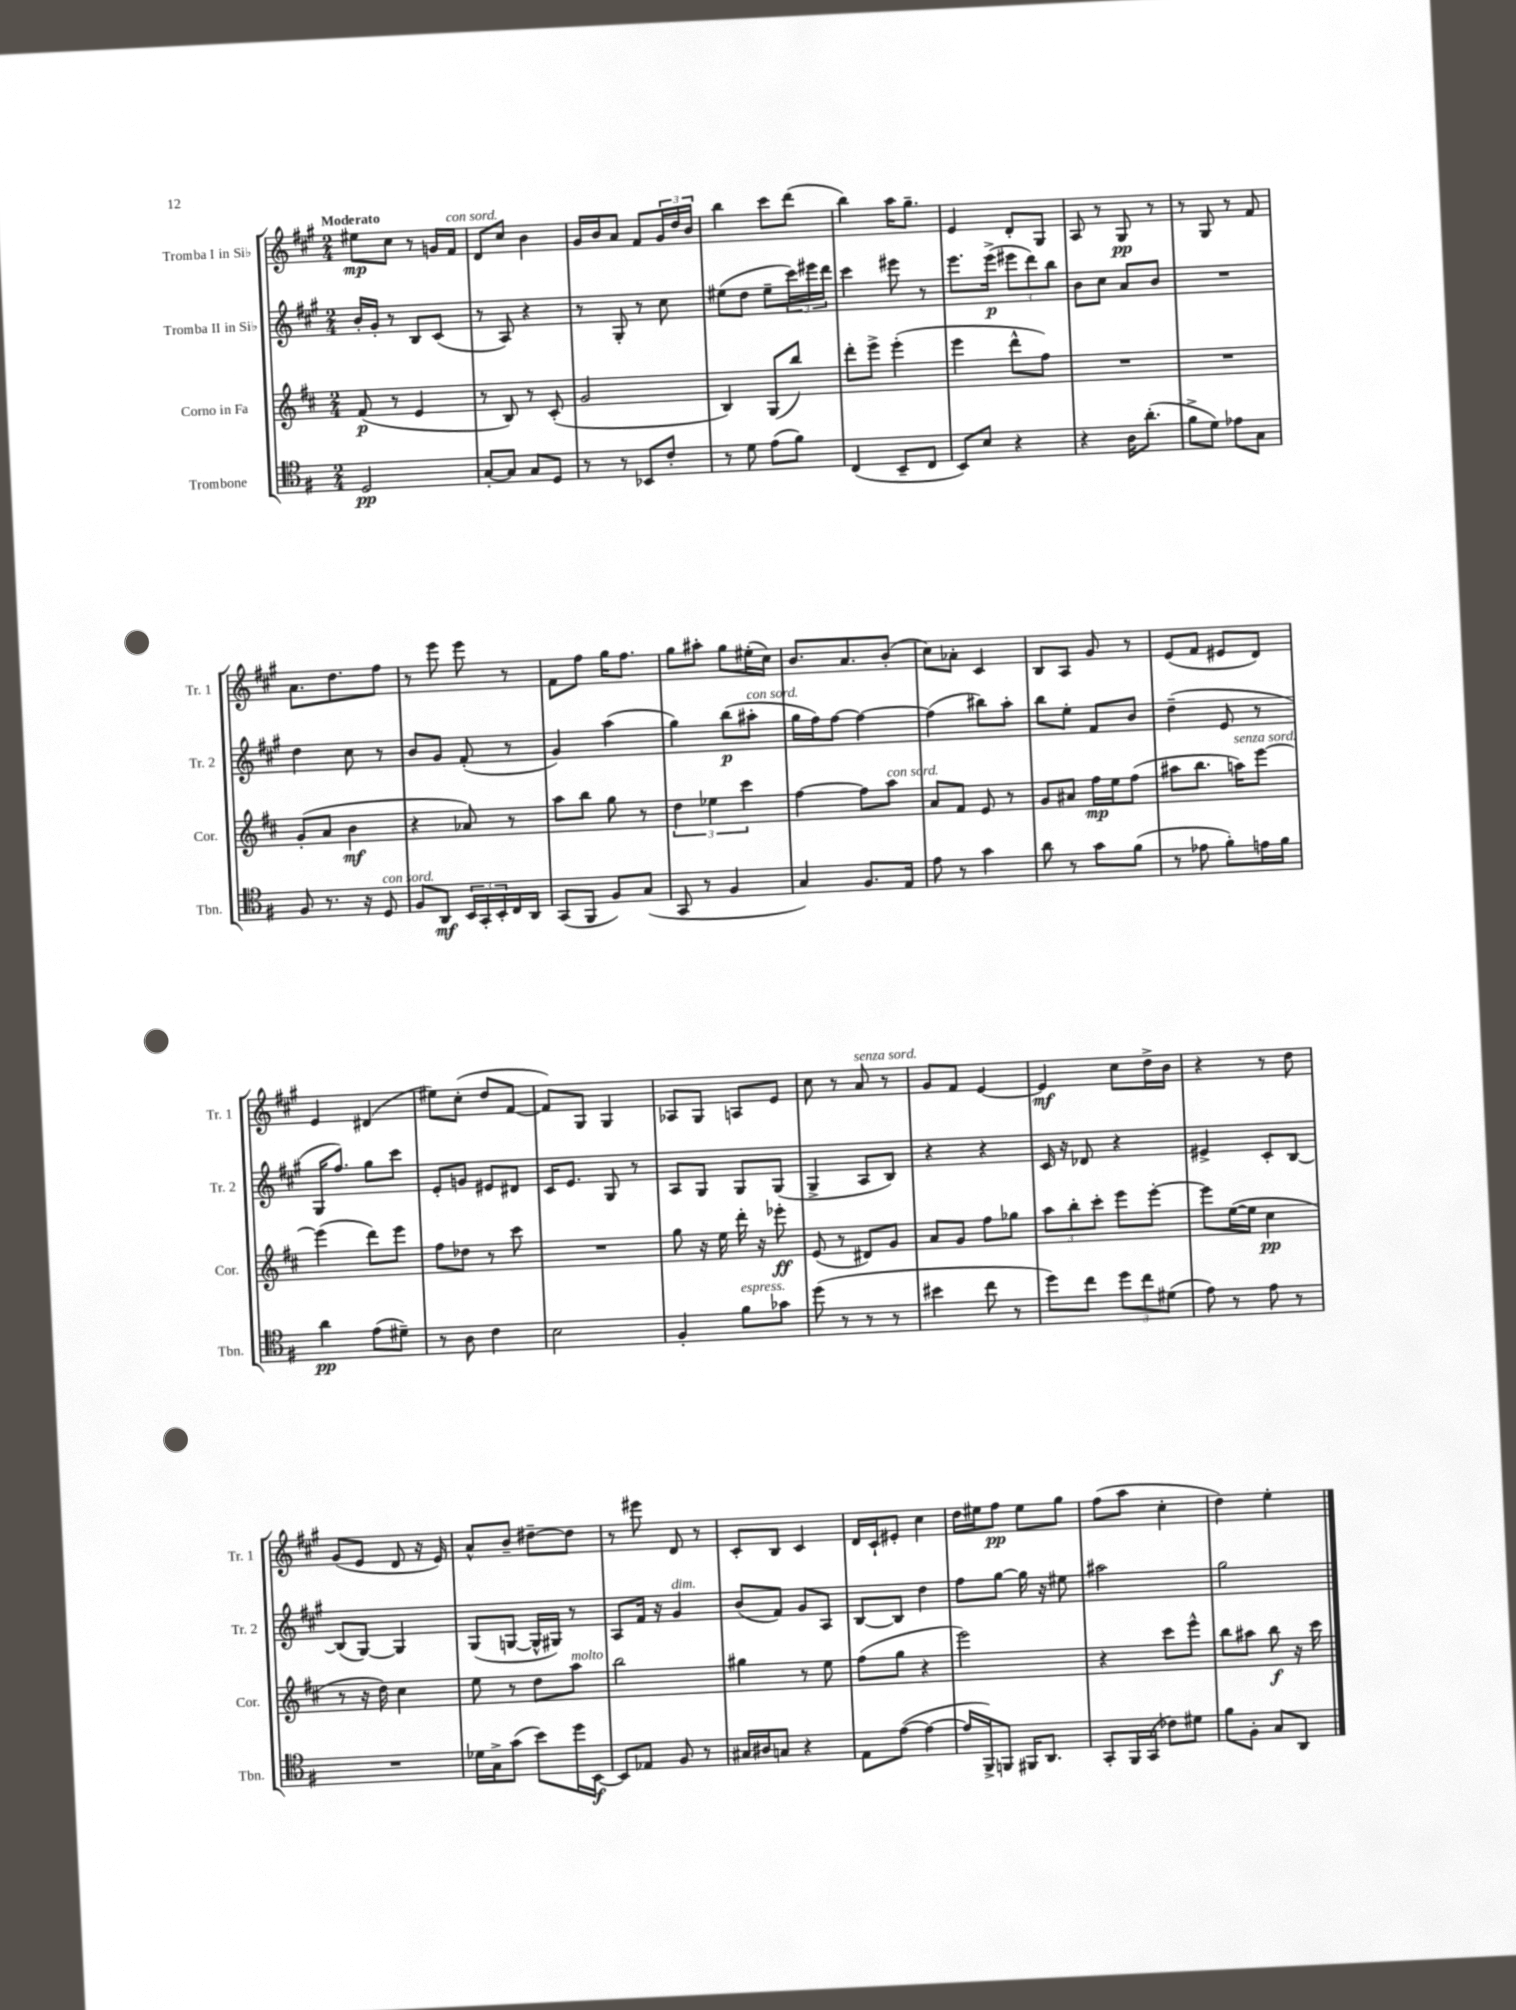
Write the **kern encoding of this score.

**kern	**dynam	**kern	**dynam	**kern	**dynam	**kern	**dynam
*part4	*part4	*part3	*part3	*part2	*part2	*part1	*part1
*staff4	*staff4	*staff3	*staff3	*staff2	*staff2	*staff1	*staff1
*I"Trombone	*	*I"Corno in Fa	*	*I"Tromba II in Si♭	*	*I"Tromba I in Si♭	*
*I'Tbn.	*	*I'Cor.	*	*I'Tr. 2	*	*I'Tr. 1	*
*clefC4	*	*clefG2	*	*clefG2	*	*clefG2	*
*k[f#]	*	*k[f#c#]	*	*k[f#c#g#]	*	*k[f#c#g#]	*
*M2/4	*	*M2/4	*	*M2/4	*	*M2/4	*
=1	=1	=1	=1	=1	=1	=1	=1
!	!	!	!	!	!	!LO:TX:a:B:t=Moderato	!
2D/	pp	(8f#/	p	16b'/LL	.	8ee#X\L	mp
.	.	.	.	16g#'/JJ	.	.	.
.	.	8r	.	8r	.	8cc#\J	.
.	.	4e/	.	8B/L	.	8r	.
.	.	.	.	(8c#/J	.	16gn/LL	.
!	!	!	!	!	!	!LO:TX:a:i:t=con sord.	!
.	.	.	.	.	.	16f#/JJ	.
=2	=2	=2	=2	=2	=2	=2	=2
[8G'/L	.	8r	.	8r	.	8d/L	.
8G/J]	.	8B/)	.	8A/)	.	8cc#/J	.
8G/L	.	8r	.	4r	.	4b\	.
8D/J	.	(8c#'/	.	.	.	.	.
=3	=3	=3	=3	=3	=3	=3	=3
8r	.	2g/	.	8r	.	16g#/LL	.
.	.	.	.	.	.	16b/J	.
8r	.	.	.	8G#'/	.	8a/J	.
8BB-X/L	.	.	.	8r	.	8f#/L	.
8c'/J	.	.	.	8cc#\	.	24g#/L	.
.	.	.	.	.	.	24dd/	.
.	.	.	.	.	.	24b/JJ	.
=4	=4	=4	=4	=4	=4	=4	=4
8r	.	4B/)	.	(8ee#X\L	.	4bb\	.
8d\	.	.	.	8dd\J	.	.	.
(8e\L	.	(8G/L	.	8ee#~\L	.	8ccc#\L	.
8f#\J)	.	8bb/J)	.	24ccc#\L)	.	(8ddd\J	.
.	.	.	.	24eee#X\	.	.	.
.	.	.	.	24ddd\JJ	.	.	.
=5	=5	=5	=5	=5	=5	=5	=5
(4C/	.	8ddd'\L	.	4ccc#\	.	4bb\)	.
.	.	8eee^\J	.	.	.	.	.
8BB~/L	.	(4eee'\	.	8eee#X\	.	16aa\KL	.
.	.	.	.	.	.	8.gg#~\J	.
8C/J	.	.	.	8r	.	.	.
=6	=6	=6	=6	=6	=6	=6	=6
8BB/L)	.	4eee\	.	8.eee\L	.	4e/	.
8B/J	.	.	.	.	.	.	.
.	.	.	.	(16eee^\Jk	p	.	.
4r	.	8ddd^^\L	.	12eee#X\L	.	8d'/L	.
.	.	.	.	12ddd\)	.	.	.
.	.	8ff#\J)	.	.	.	8G#/J	.
.	.	.	.	12bb\J	.	.	.
=7	=7	=7	=7	=7	=7	=7	=7
4r	.	2r	.	8b\L	.	8A/	.
.	.	.	.	8cc#\J	.	8r	.
16A\KL	.	.	.	8a/L	.	8G#/	pp
(8.a'\J	.	.	.	.	.	.	.
.	.	.	.	8b/J	.	8r	.
=8	=8	=8	=8	=8	=8	=8	=8
8f#^\L	.	2r	.	2r	.	8r	.
8d\J)	.	.	.	.	.	8G#/	.
8e-X\L	.	.	.	.	.	8r	.
8G\J	.	.	.	.	.	8f#/	.
!!LO:LB:g=z
=9	=9	=9	=9	=9	=9	=9	=9
8F#/	.	(8g'/L	.	4dd\	.	8.a\L	.
8.r	.	8a/J	.	.	.	.	.
.	.	.	.	.	.	8.dd\	.
.	.	4b\	mf	8cc#\	.	.	.
16r	.	.	.	.	.	.	.
!LO:TX:a:i:t=con sord.	!	!	!	!	!	!	!
8D/	.	.	.	8r	.	8ff#\J	.
=10	=10	=10	=10	=10	=10	=10	=10
8F#/L	.	4r	.	8b/L	.	8r	.
8AA/J	mf	.	.	8g#/J	.	8eee\	.
24BB/LL	.	8a-X/)	.	(8f#'/	.	8eee\	.
24GG'/	.	.	.	.	.	.	.
24BB'/	.	.	.	.	.	.	.
16C/	.	8r	.	8r	.	8r	.
16AA/JJ	.	.	.	.	.	.	.
=11	=11	=11	=11	=11	=11	=11	=11
(8GG/L	.	8aa\L	.	4g#/)	.	8f#\L	.
8FF#/J	.	8bb\J	.	.	.	8ff#\J	.
8F#/L)	.	8gg\	.	(4aa\	.	16gg#\KL	.
.	.	.	.	.	.	8.ff#\J	.
(8G/J	.	8r	.	.	.	.	.
=12	=12	=12	=12	=12	=12	=12	=12
8GG/	.	6dd\	.	4gg#\)	.	8gg#\L	.
8r	.	.	.	.	.	8aa#X'\J	.
.	.	6ee-X\	.	.	.	.	.
4F#/	.	.	.	(8bb\L	p	8gg#\L	.
.	.	6ccc#\	.	.	.	.	.
!	!	!	!	!LO:TX:a:i:t=con sord.	!	!	!
.	.	.	.	8aa#X'\J	.	(16ee#X'\L	.
.	.	.	.	.	.	16cc#\JJ)	.
=13	=13	=13	=13	=13	=13	=13	=13
4G/)	.	[4ff#\	.	16gg#\LL	.	8.b/L	.
.	.	.	.	16ff#\J)	.	.	.
.	.	.	.	[8ff#\J	.	.	.
.	.	.	.	.	.	8.a/	.
8.F#/L	.	8ff#\L]	.	4ff#\_	.	.	.
!	!	!LO:TX:a:i:t=con sord.	!	!	!	!	!
.	.	8aa\J	.	.	.	(8b'/J	.
16E/Jk	.	.	.	.	.	.	.
=14	=14	=14	=14	=14	=14	=14	=14
8e\	.	8a/L	.	(4ff#\]	.	8cc#\L)	.
8r	.	8f#/J	.	.	.	8a-X'\J	.
4g\	.	8e/	.	8bb#X\L)	.	4c#/	.
.	.	8r	.	8aa'\J	.	.	.
=15	=15	=15	=15	=15	=15	=15	=15
8a\	.	8g/L	.	8bb\L	.	8B/L	.
8r	.	8a#X/J	.	8ee'\J	.	8A/J	.
8g\L	.	16ff#\LL	mp	8f#/L	.	8g#/	.
.	.	16ee\J	.	.	.	.	.
(8f#\J	.	(8ff#\J	.	8b/J	.	8r	.
=16	=16	=16	=16	=16	=16	=16	=16
8r	.	8aa#X\L	.	(4dd~\	.	(8e/L	.
8e-X\	.	8.bb\J	.	.	.	8f#/J	.
8f#'\L)	.	.	.	8e/	.	8e#X/L	.
!	!	!LO:TX:a:i:t=senza sord.	!	!	!	!	!
.	.	16aan\KL)	.	.	.	.	.
16en\L	.	[8eee\J	.	8r	.	8d/J)	.
16f#\JJ	.	.	.	.	.	.	.
!!LO:LB:g=z
=17	=17	=17	=17	=17	=17	=17	=17
4a\	pp	(4eee\]	.	16G#/KL	.	4e/	.
.	.	.	.	8.ff#/J)	.	.	.
(8e\L	.	8ddd\L)	.	8gg#\L	.	(4d#X/	.
8d#X~\J)	.	8eee\J	.	8ccc#\J	.	.	.
=18	=18	=18	=18	=18	=18	=18	=18
8r	.	8ff#\L	.	8e'/L	.	8ee#X\L)	.
8A\	.	8dd-X\J	.	8gn/J	.	(8cc#'\J	.
4c\	.	8r	.	8e#X/L	.	8dd/L	.
.	.	8ccc#\	.	8d#X/J	.	[8f#/J	.
=19	=19	=19	=19	=19	=19	=19	=19
2B\	.	2r	.	16c#/KL	.	8f#/L])	.
.	.	.	.	8.e/J	.	.	.
.	.	.	.	.	.	8G#/J	.
.	.	.	.	8G#/	.	4G#/	.
.	.	.	.	8r	.	.	.
=20	=20	=20	=20	=20	=20	=20	=20
4F#'/	.	8gg\	.	8A/L	.	8A-X/L	.
.	.	16r	.	8G#/J	.	8G#/J	.
.	.	16ee\	.	.	.	.	.
!LO:TX:a:i:t=espress.	!	!	!	!	!	!	!
8f#\L	.	16ddd'\	.	8G#/L	.	8An/L	.
.	.	16r	.	.	.	.	.
8g-X\J	.	8eee-X'\	ff	(8G#/J	.	8e/J	.
=21	=21	=21	=21	=21	=21	=21	=21
(8dd\	.	(8e/	.	4G#^/	.	8cc#\	.
8r	.	8r	.	.	.	8r	.
!	!	!	!	!	!	!LO:TX:a:i:t=senza sord.	!
8r	.	8d#X/L)	.	8A/L	.	8a/	.
8r	.	8g/J	.	8B/J)	.	8r	.
=22	=22	=22	=22	=22	=22	=22	=22
4b#X\	.	8a/L	.	4r	.	8g#/L	.
.	.	8g/J	.	.	.	8f#/J	.
8cc\	.	8ff#\L	.	4r	.	[4e/	.
8r	.	8gg-X\J	.	.	.	.	.
=23	=23	=23	=23	=23	=23	=23	=23
8dd\L)	.	12aa\L	.	16c#/	.	4e/]	mf
.	.	.	.	16r	.	.	.
.	.	12bb'\	.	.	.	.	.
8cc\J	.	.	.	8d-X/	.	.	.
.	.	12ccc#'\J	.	.	.	.	.
12dd\L	.	8eee\L	.	4r	.	8cc#\L	.
12cc\	.	.	.	.	.	.	.
.	.	[8eee'\J	.	.	.	16dd^\L	.
(12d#X\J	.	.	.	.	.	.	.
.	.	.	.	.	.	16b\JJ	.
=24	=24	=24	=24	=24	=24	=24	=24
8e\)	.	8eee\L]	.	4e#X^/	.	4r	.
8r	.	([16ee\L	.	.	.	.	.
.	.	16ee\JJ]	.	.	.	.	.
8e\	.	4cc#\	pp	8c#'/L	.	8r	.
8r	.	.	.	[8B/J	.	8dd\	.
!!LO:LB:g=z
=25	=25	=25	=25	=25	=25	=25	=25
2r	.	8r	.	(8B/L]	.	(8g#/L	.
.	.	16r	.	[8G#/J)	.	8e/J	.
.	.	16dd\)	.	.	.	.	.
.	.	4cc#\	.	4G#/]	.	8d/	.
.	.	.	.	.	.	16r	.
.	.	.	.	.	.	16e/)	.
=26	=26	=26	=26	=26	=26	=26	=26
16d-X\LL	.	8ee\	.	(8G#/L	.	8a^^/L	.
16G^\J	.	.	.	.	.	.	.
(8g\J	.	8r	.	[8Gn/J	.	8b~/J	.
8b\L)	.	8dd\L	.	16G^^/LL]	.	[8dd#X~\L	.
.	.	.	.	16G#X/JJ)	.	.	.
!	!	!LO:TX:a:i:t=molto	!	!	!	!	!
16dd\L	.	8aa\J	.	8r	.	8dd#\J]	.
[16BB\JJ	f	.	.	.	.	.	.
=27	=27	=27	=27	=27	=27	=27	=27
8BB/L]	.	2bb\	.	8A/L	.	8r	.
8E-X/J	.	.	.	16f#/Jk	.	8eee#X\	.
.	.	.	.	16r	.	.	.
!	!	!	!	!LO:TX:a:i:t=dim.	!	!	!
8F#/	.	.	.	4g#/	.	8d/	.
8r	.	.	.	.	.	8r	.
=28	=28	=28	=28	=28	=28	=28	=28
16G#X/LL	.	4gg#X\	.	(8b/L	.	8c#'/L	.
16A#X/J	.	.	.	.	.	.	.
8Gn/J	.	.	.	8f#/J)	.	8B/J	.
4r	.	8r	.	8g#/L	.	4c#/	.
.	.	8ee\	.	8A/J	.	.	.
=29	=29	=29	=29	=29	=29	=29	=29
8E\L	.	(8ff#\L	.	[8B/L	.	16d/LL	.
.	.	.	.	.	.	16c#`/J	.
([8e\J	.	8gg\J	.	8B/J]	.	8e#X'/J	.
4e\_	.	4r	.	4dd\	.	4cc#\	.
=30	=30	=30	=30	=30	=30	=30	=30
16e/LL]	.	2eee\)	.	8ff#\L	.	16dd\LL	.
16FF#^/J)	.	.	.	.	.	16ee#X\J	.
8FFn/J	.	.	.	[8gg#\J	.	8ff#\J	pp
16FF#X/KL	.	.	.	16gg#\]	.	8ee#\L	.
8.AA/J	.	.	.	16r	.	.	.
.	.	.	.	8ee#X\	.	8gg#\J	.
=31	=31	=31	=31	=31	=31	=31	=31
8GG'/L	.	4r	.	2aa#X\	.	(8ff#\L	.
16FF#/L	.	.	.	.	.	8aa\J	.
(16GG/JJ	.	.	.	.	.	.	.
8c-X\L)	.	8ccc#\L	.	.	.	4cc#'\	.
8d#X\J	.	8eee^^\J	.	.	.	.	.
=32	=32	=32	=32	=32	=32	=32	=32
8f#\L	.	8bb\L	.	2gg#\	.	4dd\)	.
8F#'\J	.	8aa#X\J	.	.	.	.	.
8G/L	.	8bb\	f	.	.	4ee'\	.
8AA/J	.	16r	.	.	.	.	.
.	.	16ccc#\	.	.	.	.	.
==	==	==	==	==	==	==	==
*-	*-	*-	*-	*-	*-	*-	*-
